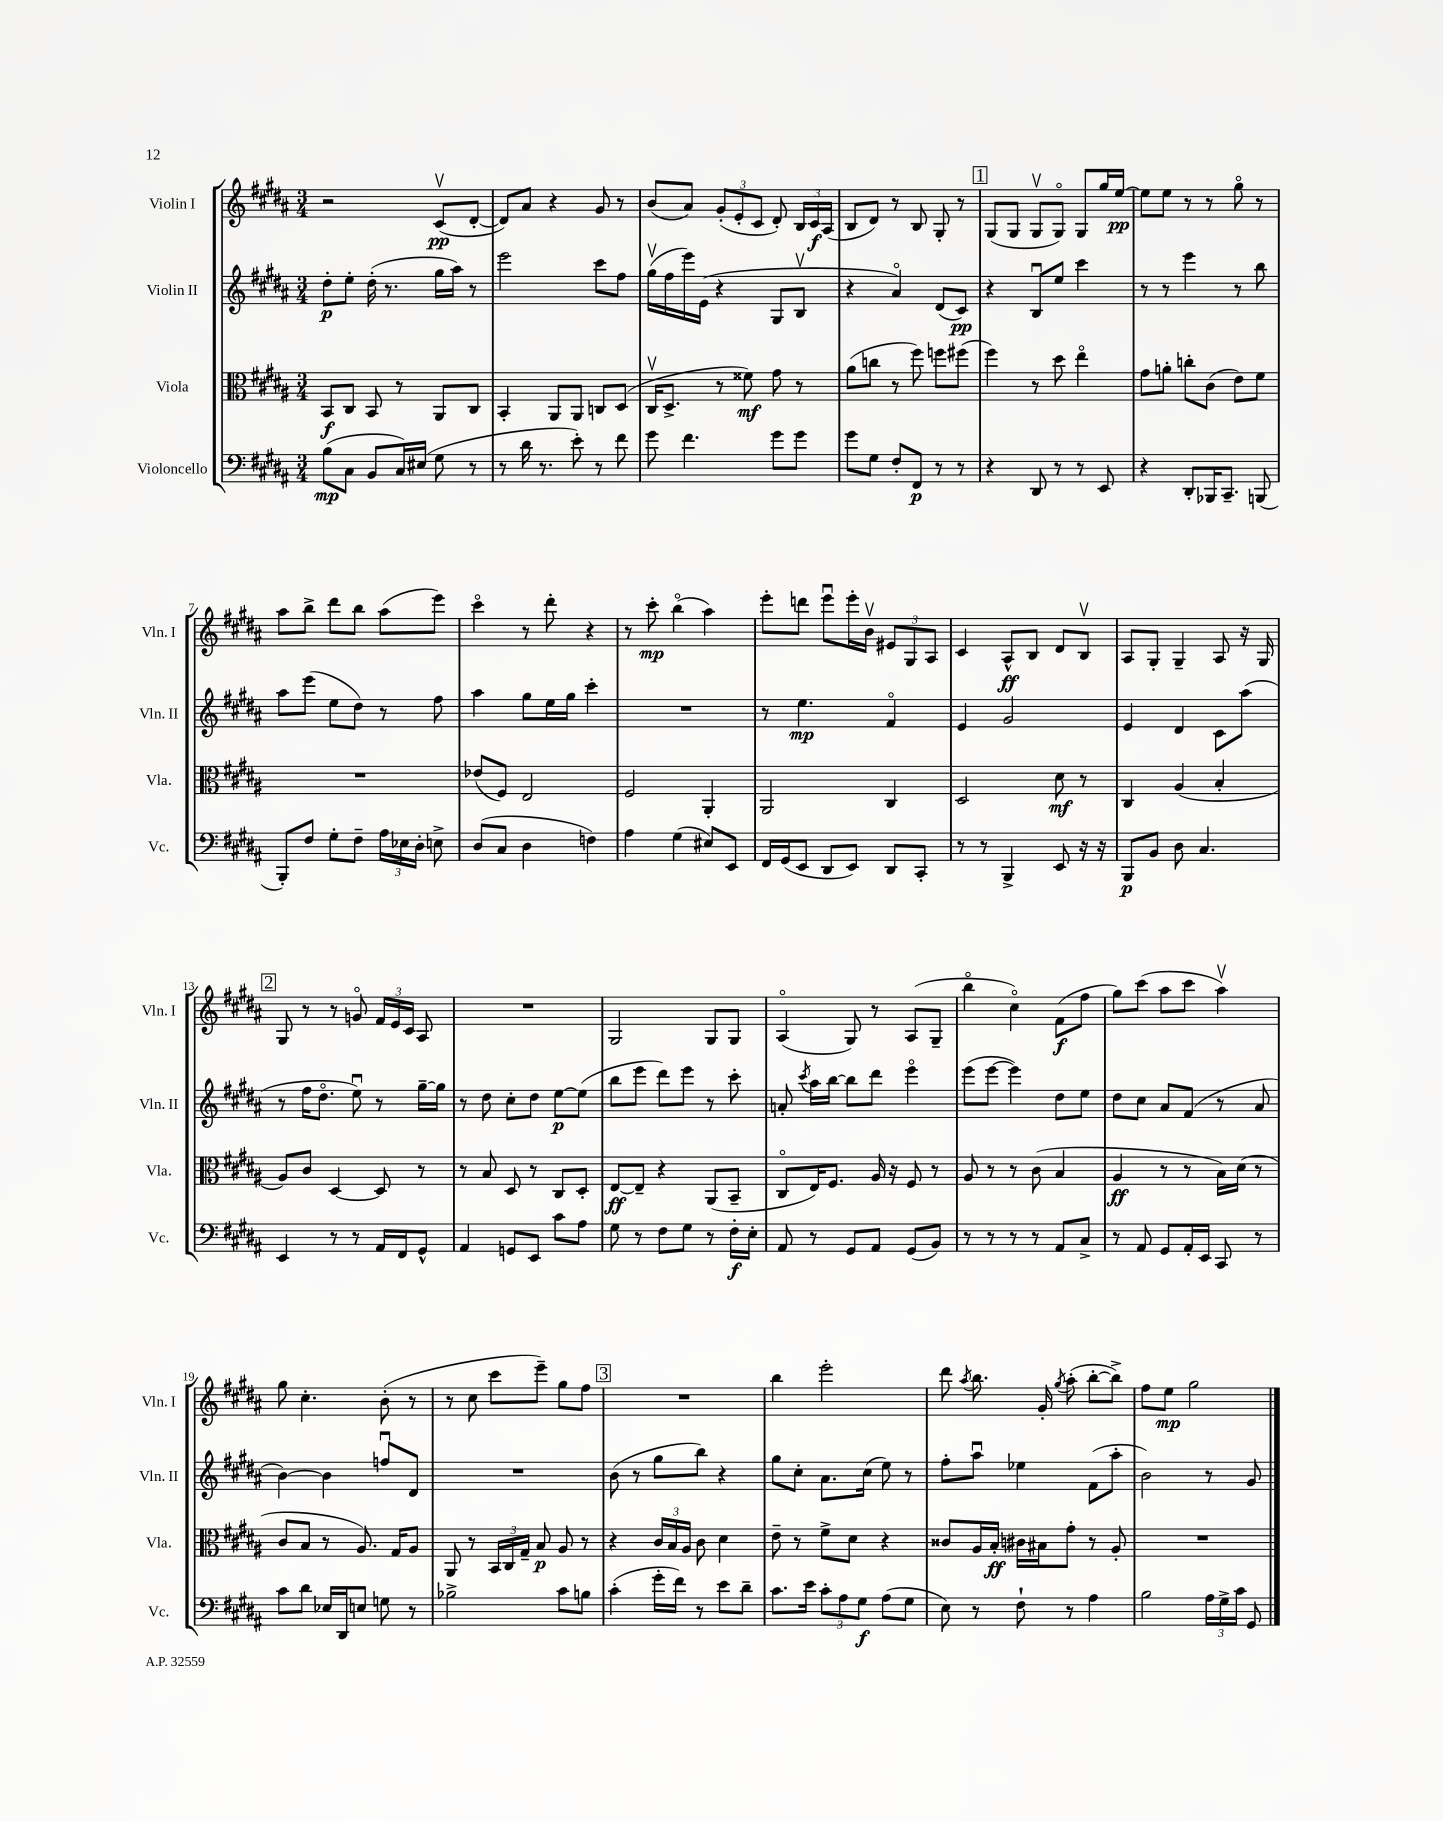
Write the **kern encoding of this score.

**kern	**kern	**kern	**kern
*staff4	*staff3	*staff2	*staff1
*clefF4	*clefC3	*clefG2	*clefG2
*k[f#c#g#d#a#]	*k[f#c#g#d#a#]	*k[f#c#g#d#a#]	*k[f#c#g#d#a#]
*M3/4	*M3/4	*M3/4	*M3/4
(8B\L	8BB/L	8dd#'\L	2r
8C#\J	8C#/J	8ee'\J	.
8BB/L	8BB/	(16dd#'\	.
.	.	8.r	.
16C#/L)	8r	.	.
(16E#/JJ	.	.	.
8G#\	8AA#/L	16gg#\LL	(8c#v/L
.	.	16aa#\JJ)	.
8r	8C#/J	8r	[8d#'/J
=	=	=	=
8r	4BB'/	2eee\	8d#/]L)
16d#\	.	.	8a#/J
8.r	.	.	.
.	8AA#/L	.	4r
8e'\)	8AA#/J	.	.
8r	8C/L	8ccc#\L	8g#/
8f#\	(8D#/J	8ff#\J	8r
=	=	=	=
8g#\	16C#v/LK	(16gg#v\LL	(8b/L
.	8.D#^/J	16ff#\	.
4.f#\	.	16eee\)	8a#/J)
.	.	(16e\JJ	.
.	8r	4r	(12g#'/L
.	.	.	12e'/
.	8f##\)	.	.
.	.	.	12c#/J
8g#\L	8g#\	8G#/L	8d#'/)
8g#\J	8r	8Bv/J	24B/LL
.	.	.	24c#/
.	.	.	(24A#/JJ
=	=	=	=
8g#\L	(8a#\L	4r	8B/L
8G#\J	8cc\J	.	8d#/J)
8F#'/L	8r	4a#o/)	8r
8FF#/J	8ff#\)	.	8B/
8r	8ff\L	(8d#/L	8G#'/
8r	(8ff#\J	8c#/J)	8r
=	=	=	=
4r	4ff#\)	4r	(8G#/L
.	.	.	8G#/J
8DD#/	8r	8Bu/L	8G#v/L
8r	8dd#\	8ee/J	8G#o/J)
8r	4eeo\	4ccc#\	8G#/L
8EE/	.	.	16gg#/L
.	.	.	[16ee/JJ
=	=	=	=
4r	8g#\L	8r	8ee\]L
.	8a'\J	8r	8ee\J
8DD#'/L	8cc'\L	4eee\	8r
16BBB-/K	(8c#\J	.	8r
8.CC#~/J	.	.	.
.	8e\L)	8r	8gg#o\
(8BBB/	8f#\J	8bb\	8r
=	=	=	=
8BBB'/L)	2.r	8aa#\L	8aa#\L
8F#/J	.	(8eee\J	8bb^\J
8G#'\L	.	8ee\L	8ddd#\L
8F#~\J	.	8dd#\J)	8bb\J
24A#\LL	.	8r	(8aa#\L
24E-\	.	.	.
24D#'\JJ	.	.	.
8E^\	.	8ff#\	8eee\J)
=	=	=	=
(8D#/L	(8e-/L	4aa#\	4ccc#o\
8C#/J	8F#/J)	.	.
4D#\	2E/	8gg#\L	8r
.	.	16ee\L	8ddd#'\
.	.	16gg#\JJ	.
4F\)	.	4ccc#'\	4r
=	=	=	=
4A#\	2F#/	2.r	8r
.	.	.	8ccc#'\
(4G#\	.	.	(4bbo\
8E#/L)	4AA#'/	.	4aa#\)
8EE/J	.	.	.
=	=	=	=
16FF#/LL	2AA#/	8r	8eee'\L
(16GG#/J	.	.	.
8EE/J	.	4.ee\	8ddd\J
8DD#/L	.	.	8eeeu\L
8EE/J)	.	.	16eee'\L
.	.	.	16bv\JJ
8DD#/L	4C#/	4f#o/	12e#/L
.	.	.	12G#/
8CC#'/J	.	.	.
.	.	.	12A#/J
=	=	=	=
8r	2D#/	4e/	4c#/
8r	.	.	.
4BBB^/	.	2g#/	8A#^^/L
.	.	.	8B/J
8EE/	8d#\	.	8d#/L
16r	8r	.	8Bv/J
16r	.	.	.
=	=	=	=
8BBB/L	4C#/	4e/	8A#/L
8BB/J	.	.	8G#'/J
8D#\	(4A#/	4d#/	4G#~/
4.C#/	.	.	.
.	4B'/	8c#\L	8A#/
.	.	(8aa#\J	16r
.	.	.	16G#/
=	=	=	=
4EE/	8A#/L)	8r	8G#/
.	8c#/J	16ff#\LK	8r
.	.	8.dd#o\J	.
8r	[4D#/	.	8r
8r	.	8eeu\)	8go/
16AA#/LL	8D#/]	8r	24f#/LL
.	.	.	24e/
16FF#/J	.	.	.
.	.	.	24c#/JJ
8GG#^^/J	8r	[16gg#~\LL	8A#/
.	.	16gg#\]JJ	.
=	=	=	=
4AA#/	8r	8r	2.r
.	8B/	8dd#\	.
8GG/L	8D#/	8cc#'\L	.
8EE/J	8r	8dd#\J	.
8c#\L	8C#/L	[8ee\L	.
8A#\J	8D#'/J	(8ee\]J	.
=	=	=	=
8G#\	[8E/L	8bb\L	2G#/
8r	8E~/]J	8eee\J	.
8F#\L	4r	8ddd#\L)	.
8G#\J	.	8eee\J	.
8r	(8AA#/L	8r	8G#/L
16F#'\LL	8BB~/J	8ccc#'\	8G#/J
16E'\JJ	.	.	.
=	=	=	=
8AA#/	8C#o/L	8a'/	(4A#o/
.	.	8qccc#/	.
8r	16E/K)	16aa#\LL	.
.	8.F#/J	[16bb\JJ	.
8GG#/L	.	8bb\]L	8G#/)
8AA#/J	16A#/	8ddd#\J	8r
.	16r	.	.
(8GG#/L	8F#/	4eeeo\	(8A#/L
8BB/J)	8r	.	8G#~/J
=	=	=	=
8r	8A#/	(8eee\L	4bbo\
8r	8r	[8eee\J	.
8r	8r	4eee\])	4cc#o\)
8r	(8c#\	.	.
8AA#/L	4B/	8dd#\L	(8f#\L
8C#^/J	.	8ee\J	8ff#\J
=	=	=	=
8r	4A#/	8dd#\L	8gg#\L)
8AA#/	.	8cc#\J	(8ccc#\J
8GG#/L	8r	8a#/L	8aa#\L
16AA#'/L	8r	(8f#/J	8ccc#\J
16EE/JJ	.	.	.
8CC#/	16B\LL)	8r	4aa#v\)
.	(16d#\JJ	.	.
8r	8r	8a#/	.
=	=	=	=
8c#\L	8c#/L	[4b\)	8gg#\
8d#\J	8B/J	.	4.cc#'\
16E-/LL	8r	4b\]	.
16DD#/J	.	.	.
8E/J	8.A#/)	.	.
8G\	.	8ffu/L	(8b'\
.	16G#/LK	.	.
8r	8A#/J	8d#/J	8r
=	=	=	=
2B-^\	8AA#/	2.r	8r
.	8r	.	8cc#\
.	24BB/LL	.	8ccc#\L
.	24C#/	.	.
.	24G#~/JJ	.	.
.	8B/	.	8eee~\J)
8c#\L	8A#/	.	8gg#\L
8B\J	8r	.	8ff#\J
=	=	=	=
(4c#'\	4r	(8b\	2.r
.	.	8r	.
16g#'\LL	24c#/LL	8gg#\L	.
.	24B/	.	.
16f#\JJ)	.	.	.
.	24A#/JJ	.	.
8r	8c#\	8bb\J)	.
8e\L	4d#\	4r	.
8d#~\J	.	.	.
=	=	=	=
8.c#\L	8e~\	8gg#\L	4bb\
.	8r	8cc#'\J	.
16e\Jk	.	.	.
12c#'\L	8f#^\L	8.a#\L	2eee'\
12A#\	.	.	.
.	8d#\J	.	.
12G#\J	.	.	.
.	.	(16cc#\Jk	.
(8A#\L	4r	8ee\)	.
8G#\J	.	8r	.
=	=	=	=
8E\)	8c##/L	8ff#'\L	8ddd#\
.	.	.	8qaa#/
8r	16A#/L	8aa#u\J	8.bb\
.	16B'/JJ	.	.
8F#`\	16c#\LL	4ee-\	.
.	16B#\J	.	16g#'/
.	.	.	8qgg#/
8r	8g#'\J	.	(8aa#'\
4A#\	8r	(8f#\L	[8bb'\L
.	8A#'/	8aa#'\J	8bb^\]J)
=	=	=	=
2B\	2.r	2b\)	8ff#\L
.	.	.	8ee\J
.	.	.	2gg#\
24A#\LL	.	8r	.
24G#^\	.	.	.
24c#\JJ	.	.	.
8GG#/	.	8g#/	.
==	==	==	==
*-	*-	*-	*-
